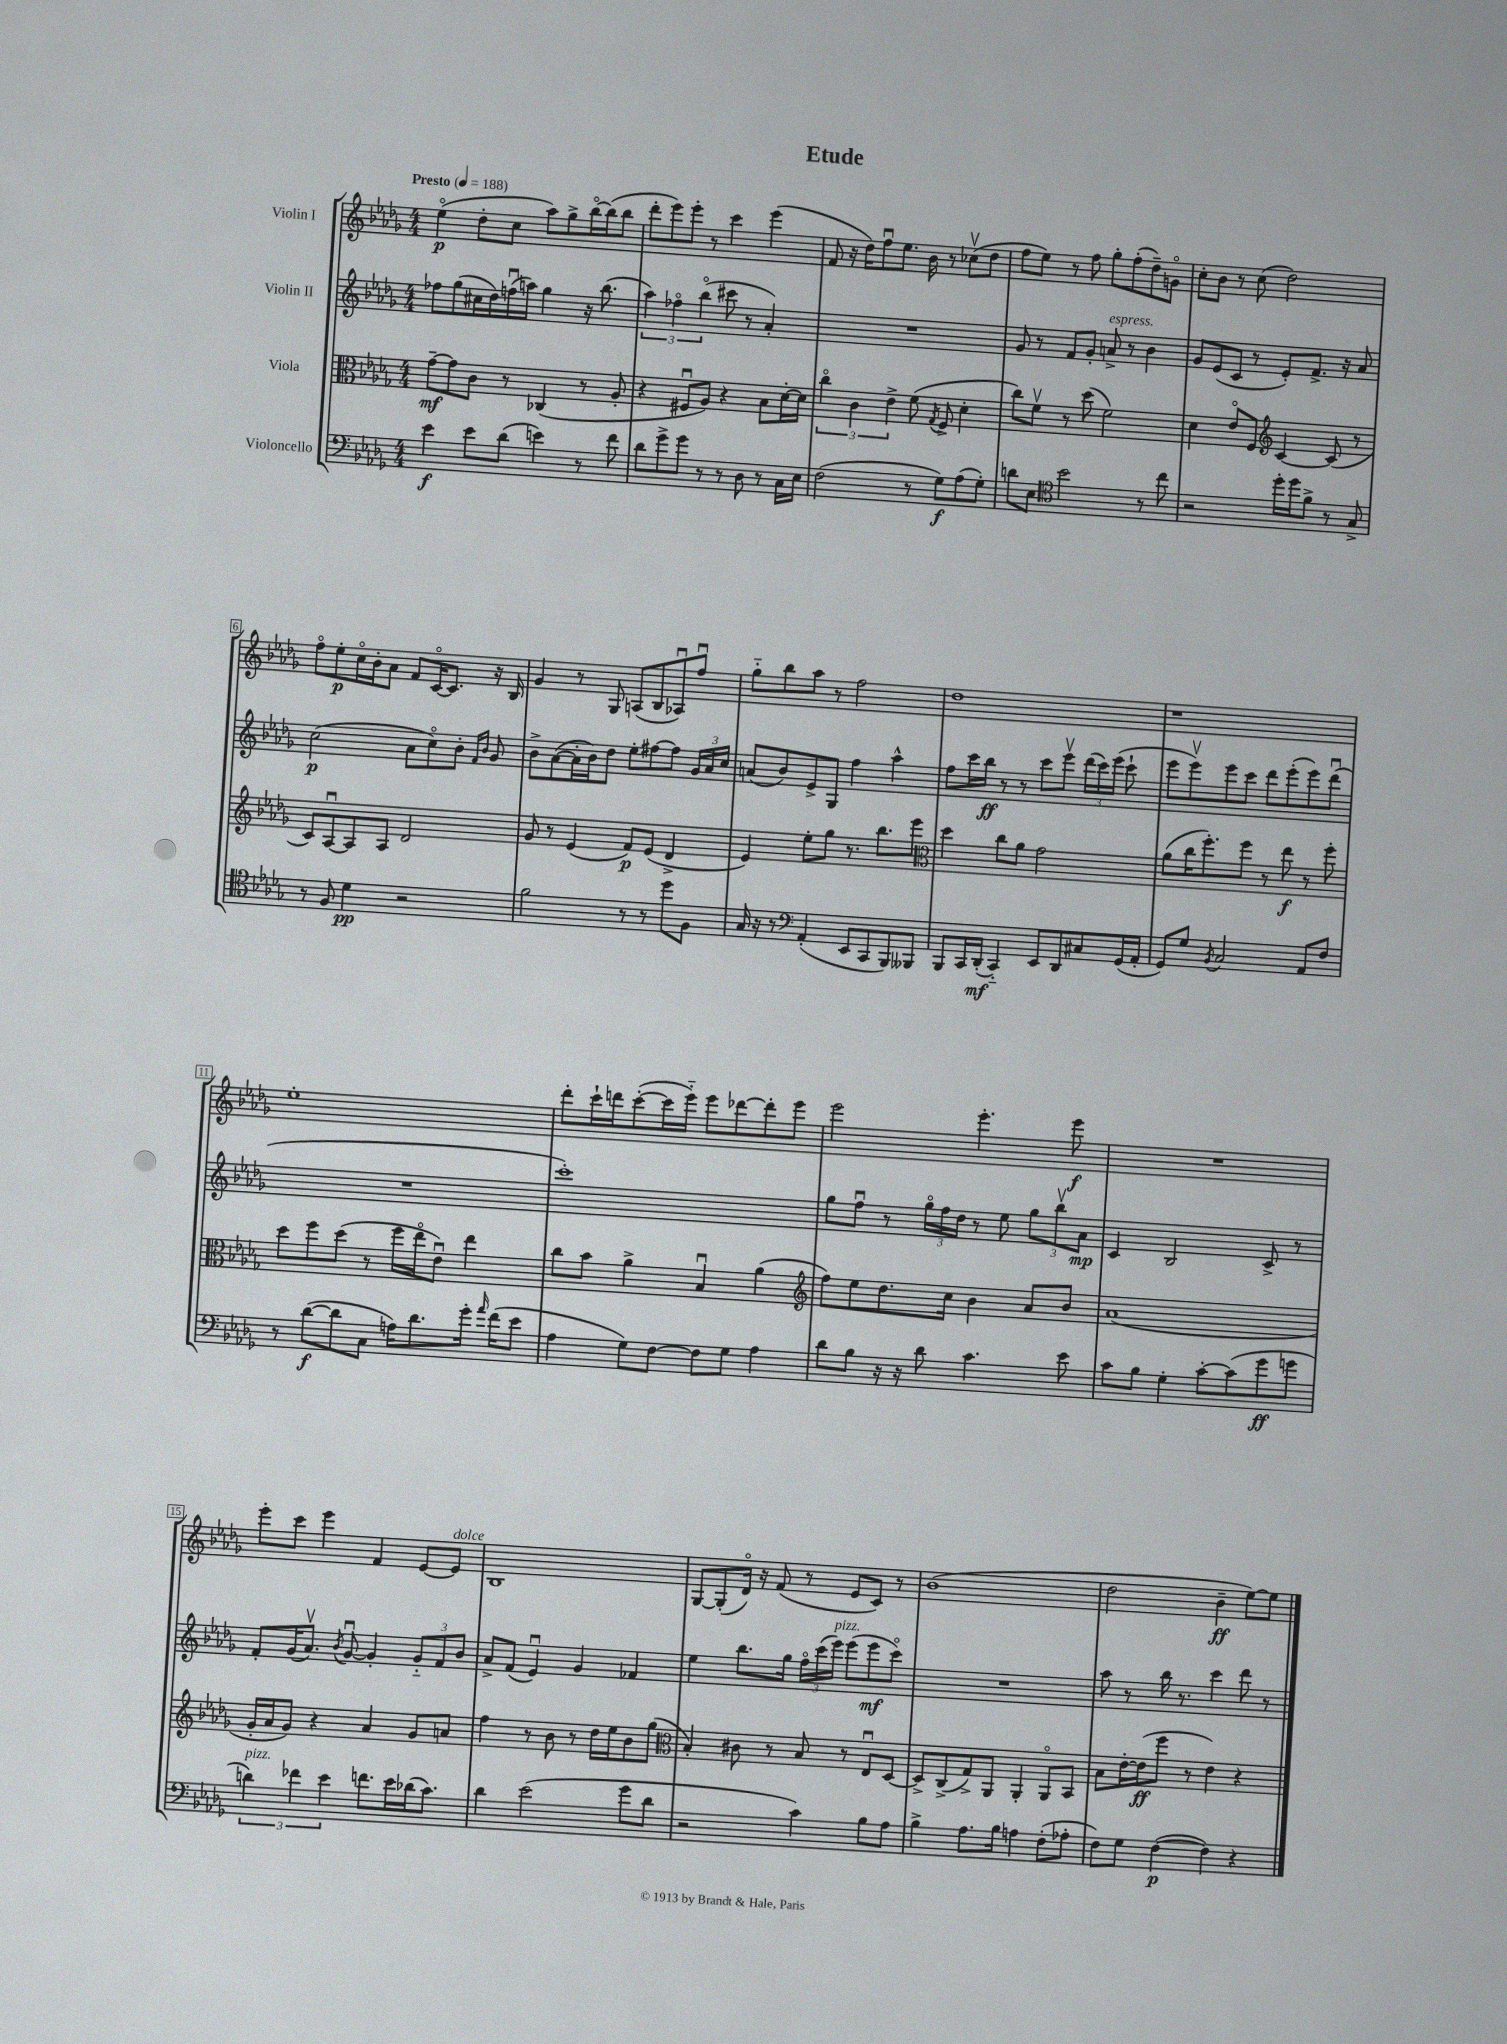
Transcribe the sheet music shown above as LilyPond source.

\header { title = "Etude" }
<<
\new StaffGroup <<
\new Staff = "s0" \with { instrumentName = "Violin I" } {
    \clef treble \key des \major \numericTimeSignature \time 4/4 \tempo "Presto" 4 = 188
    \autoBeamOff ees''4\flageolet\p( des''8[-. c''8] aes''8[) ges''8-> bes''16~\flageolet bes''16( bes''8] |
    des'''8[-. ees'''8) ees'''8]-. r8 c'''4 ees'''4( |
    f'8 r16 des''16[) f''8\downbow ees''8.] bes'16 r8 ces''8[\upbow( des''8] |
    f''8[ ees''8]) r8 f''8 ges''8[-. f''8-.( des''8--) g'8]\flageolet |
    c''8[-. bes'8] r8 c''8( des''2) |
    f''8[\flageolet ees''8-.\p c''16\flageolet bes'16-. aes'8] f'8[ c'16~\flageolet c'8.] r16 bes16 |
    ges'4 r8 ges8 a8[( bes8 aes8\downbow) f''8]\downbow |
    ges''8[-_ bes''8 aes''8] r8 f''2 |
    des''1 |
    r1 |
    ees''1-. |
    des'''8[-. c'''16-! d'''16 c'''8~-.( c'''16 ees'''16]-_) ees'''8[ des'''8~ des'''8-. ees'''8] |
    ees'''2 ees'''4.-. ees'''8\f |
    R1 |
    ees'''8[-. c'''8] ees'''4 f'4 ees'8[~ ees'8]^\markup { \italic "dolce" } |
    bes1 |
    ges8[~ ges8-.( des'16]\flageolet) r16 f'8( r8 ees'8[ c'8]) r8 |
    bes'1( |
    des''2 bes'4--\ff ees''8[~) ees''8] \bar "|." |
}
\new Staff = "s1" \with { instrumentName = "Violin II" } {
    \clef treble \key des \major \numericTimeSignature \time 4/4
    \autoBeamOff fes''8[ ges''8( cis''16 des''16) f''16\downbow( a''16]) ges''4 r16 bes''8.( |
    \tuplet 3/2 { aes''4) fes''4\flageolet bes''4\flageolet( } cis'''8 r8 aes'4-.) |
    R1 |
    ges'8 r8 f'8[ ges'8]-. a'8->^\markup { \italic "espress." } r8 bes'4 |
    ges'8[ ees'8( c'8] r8 ees'8[-.) f'8.]-> r16 aes'8 |
    c''2\p( aes'8[ c''8\flageolet) bes'8]-. \grace { f'16[ bes'16] } ges'8 |
    bes'8[-> aes'8~( aes'16-. bes'16) des''8] ees''8[-. fis''8~ fis''8] \tuplet 3/2 { ges'16[ aes'16 c''16] } |
    a'8[( bes'8) ees'8-> ges8] f''4 aes''4-^ |
    f''8[ c'''16 bes''16]\ff r8 r8 c'''8[ ees'''8]\upbow \tuplet 3/2 { des'''16[( c'''16) ees'''16]( } c'''8-! |
    ees'''8[ ees'''8\upbow) ees'''8 c'''8] des'''8[ ees'''8-.( ees'''8) des'''8]\downbow( |
    R1 |
    c'''1-.) |
    ges''8[ f''8]\downbow r8 \tuplet 3/2 { ges''16[\flageolet f''16 des''16] } r8 ees''8 \tuplet 3/2 { ges''8[ bes''8\upbow aes'8]\mp } |
    c'4 bes2 c'8-> r8 |
    f'8[-. ges'16( aes'8.]\upbow) \acciaccatura { bes'8 } ges'8~\downbow ges'4-. \tuplet 3/2 { ges'8[-_ f'8 bes'8] } |
    aes'8[-> f'8]( ees'4\downbow) ges'4 fes'4 |
    ees''4 bes''8.[ ges''16] \tuplet 3/2 { f''16[\flageolet c'''16( ees'''16]^\markup { \italic "pizz." }) } ees'''8[( ees'''8\mf c'''8]\flageolet) |
    R1 |
    aes''8 r8 bes''16 r8. c'''4 des'''8 r8 \bar "|." |
}
\new Staff = "s2" \with { instrumentName = "Viola" } {
    \clef alto \key des \major \numericTimeSignature \time 4/4
    \autoBeamOff ges'8[~--\mf ges'8 c'8] r8 ces4( r8 aes8-. |
    r4 fis8[\downbow aes8]) r4 bes8[ des'16~-. des'16] |
    \tuplet 3/2 { c''4\flageolet c'4 ees'4-> } f'8( \acciaccatura { ges8 } f8-> des'4-. |
    c''8[) f'8]\upbow r8 des''8( f'2) |
    des'4 ees'8[\flageolet f8] \clef treble c'4~ c'8( r8 |
    c'8[) aes8~\downbow aes8 aes8] des'2 |
    ges'8 r8 ees'4( f'8[\p) ees'8]( des'4-> |
    ees'4) ees''8[-. ges''8] r8. bes''8.[ ees'''8] |
    \clef alto des''4 c''8[ aes'8] ges'2 |
    aes'8[( c''16 f''8.-.) f''8] r8 ees''8\f r8 f''8-. |
    des''8[ f''8 des''8]( r8 f''16[ ees''16\flageolet ees'8]\downbow) ees''4 |
    c''8[ bes'8] aes'4-> bes4\downbow aes'4( |
    \clef treble f''8[) ees''8 des''8. c''16] bes'4 aes'8[ bes'8] |
    aes'1( |
    ges'16[-. aes'16 ges'8]) r4 aes'4 ges'8[ a'8] |
    f''4 r8 bes'8 r8 des''16[ ees''16 bes'8 ges''8]( |
    \clef alto bes4-.) cis'8 r8 bes8 r8 ees8[\downbow des8]~ |
    des8[-> c8->( ges8->) aes,8] aes,4-. aes,8[\flageolet bes,8] |
    bes8[ ees'16~-. ees'16\ff( f''8] r8 ees'4) r4 \bar "|." |
}
\new Staff = "s3" \with { instrumentName = "Violoncello" } {
    \clef bass \key des \major \numericTimeSignature \time 4/4
    \autoBeamOff ees'4\f ees'8[ des'8]( e'4) r8 f'8 |
    des'8[ ges'8-> ges'8] r8 r8 des8 r8 c16[ ees16] |
    f2( r8 ges8[\f) aes8( ges8]-.) |
    d'8[ ees8] \clef tenor bes'2 r8 c''8 |
    r2 des''16[-. des''16 f'8]-> r8 ges8-> |
    r8 f8 des'4\pp r2 |
    f'2 r8 r8 des''8[ f8] |
    ges16 r16 r8 \clef bass aes,4-.( ees,8[ c,8 bes,,8) beses,,8] |
    bes,,8[ c,16 des,16]-.\mf( c,4-_) ees,8[ des,8 cis8 ges,16( aes,16]-. |
    ges,8[) ges8] \acciaccatura { bes,8 } c2 aes,8[ f8] |
    r8 des'8[~\f( des'8 c8] a16[) des'8. ges'16]-. \grace { aes'16 } f'16[( ees'8] |
    aes4 ges8[) f8]~ f8[ ges8] aes4 |
    des'8[ bes8] r16 r16 des'8 c'4. ees'8 |
    c'8[ bes8] ges4-. c'8[~-. c'8( ges'8\ff g'8] |
    \tuplet 3/2 { d'4^\markup { \italic "pizz." }) fes'4 ees'4 } f'8.[ ees'16 des'16( c'8.]) |
    des'4 ees'2( ges'8[ des'8] |
    r2 c'4) bes8[ aes8] |
    bes4-> aes8.[ bes16] a4 f8[-.( aes8]-. |
    f8[) ges8] f4~\p( f4) r4 \bar "|." |
}
>>
>>
\layout { \context { \Score \override BarNumber.stencil = #(make-stencil-boxer 0.1 0.3 ly:text-interface::print) } }
